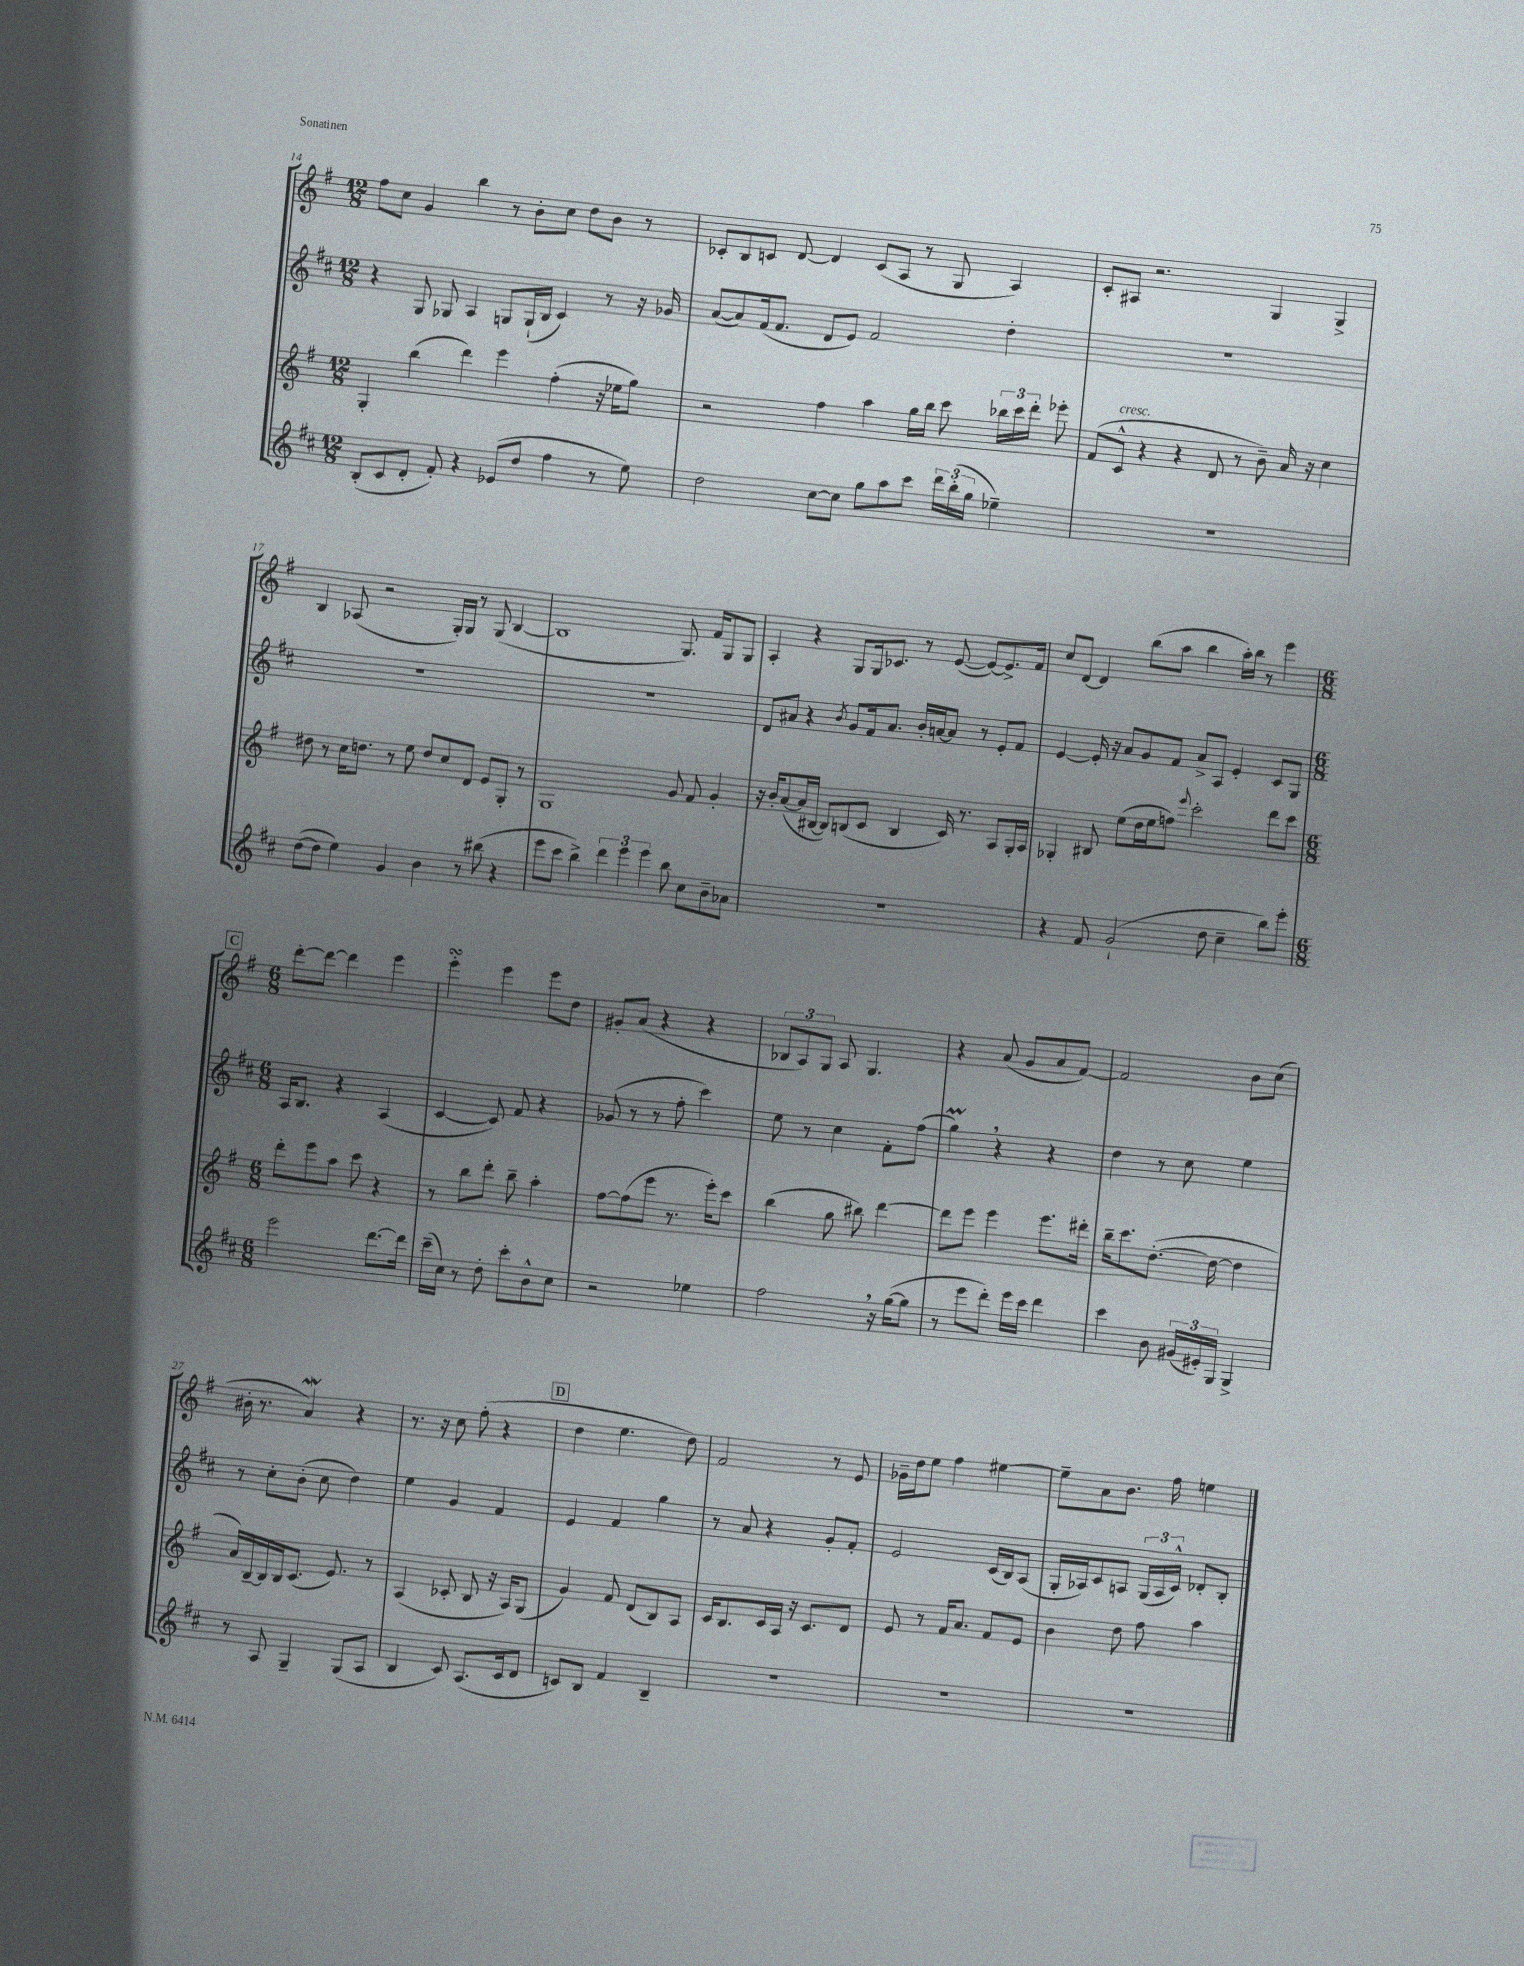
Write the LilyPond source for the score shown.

<<
\new StaffGroup <<
\new Staff = "s0" {
    \clef treble \key g \major \numericTimeSignature \time 12/8
    \autoBeamOff fis''8[ c''8] g'4 b''4 r8 b'8[-. c''8] d''8[ b'8] r8 |
    ces'8[-. b8 c'8] d'8~ d'4 c'8[( a8] r8 g8 a4) |
    c'8[-. ais8] r2. g4 g4-> |
    b4 aes8( r2 g16[-.) g16] r8 g8( b4~ |
    b1 g8.) fis'16[ g8 g8] |
    a4-. r4 g8[ g16 ces'8.] r8 e'8~( e'8[~) e'8.-> fis'16] |
    c''8[ d'8]~ d'4 b''8[( a''8] b''4 a''16[-.) b''16] r8 e'''4 |
    \mark \markup { \box "C" } \numericTimeSignature \time 6/8 d'''8[~-. d'''8]~ d'''4 e'''4 |
    e'''4-.\turn e'''4 e'''8[ d''8] |
    gis'8[-. a'8]( r4 r4 |
    \tuplet 3/2 { bes8[ a8) g8] } a8 g4. |
    r4 a'8( g'8[ a'8 fis'8]~) |
    fis'2 b'8[ c''8]( |
    bis'16-. r8. a'4\mordent) r4 |
    r8. r16 c''8 fis''8-.( r4 |
    \mark \markup { \box "D" } d''4 e''4. d''8) |
    fis'2 r8 e'8 |
    ges'16[-- d''16 e''8] fis''4 eis''4~ |
    eis''8[-- a'8 b'8.] fis''16 e''4 \bar "|." |
}
\new Staff = "s1" {
    \clef treble \key d \major \numericTimeSignature \time 12/8
    \autoBeamOff r4 g8 ges8 a4 g8[ g16-!( b16] cis'4) r8 r16 ges'16 |
    a'8[~( a'8) fis'16( fis'8.] d'8[ e'8]) fis'2 d''4-. |
    R1. |
    R1. |
    R1. |
    d'8[ ais'8] r4 \acciaccatura { b'8 } g'8[ fis'16 ais'8.] b'16[-. a'16~ a'8] r8 e'8[-. fis'8] |
    e'4~ e'16-. r16 a'8[ g'8 fis'8] a'8[-> a8] e'4-. cis'8[ g8] |
    \mark \markup { \box "C" } \numericTimeSignature \time 6/8 a16[ b8.] r4 a4( |
    cis'4~ cis'8) fis'8 r4 |
    ges'8( r8 r8 fis''8-. cis'''4) |
    e''8 r8 cis''4 fis'8[-. fis''8]( |
    g''4\prall) \breathe r4 r4 |
    d''4 r8 cis''8 e''4 |
    r8 cis''8[-. b'8]-.( cis''8 d''4) |
    e''4 g'4 fis'4 |
    \mark \markup { \box "D" } e'4 fis'4 g''4 |
    r8 a'8 r4 g'8[-. fis'8]-. |
    e'2 cis'16[( b16) a8]( |
    g16[-. aes16) cis'8 a8] \tuplet 3/2 { g16[( a16 cis'16]-^) } des'8[-. b8]-. \bar "|." |
}
\new Staff = "s2" {
    \clef treble \key g \major \numericTimeSignature \time 12/8
    \autoBeamOff g4-. b''4( d'''4) e'''4 fis''4-.( r16 ees''16[ g''8]) |
    r2 fis''4 a''4 g''16[ b''16] c'''8 \tuplet 3/2 { bes''16[ c'''16 d'''16]-. } ees'''8-. |
    fis'8[( c'8]-^^\markup { \italic "cresc." } r4 r4 d'8 r8 b'8--) a'16 r16 c''4 |
    dis''8 r8 c''16[ d''8.] r8 e''8 d''8[ c''8 d'8] e'8[ g8]-. r8 |
    g1 g'8 fis'8 g'4-. |
    r16 b'16[-. a'8~( a'16 bis16]~ bis8[) b8( c'8] b4 c'16) r8. a8[ g16-. a16] |
    ges4-. bis8 e''8[( d''16 e''16 f''8]) \appoggiatura { e'''8 } c'''2-. d'''8[ c'''8] |
    \mark \markup { \box "C" } \numericTimeSignature \time 6/8 d'''8[-. e'''8 a''8] c'''8 r4 |
    r8 b''8[ d'''8]-. b''8-- a''4-. |
    fis''8[~ fis''8( e'''8] r8. e'''16[-.) c'''8] |
    b''4( g''8 bis''8) d'''4~ |
    d'''8[ e'''8] e'''4 e'''8.[ dis'''16]-. |
    b''16[-- c'''8. d''8.]~-.( d''16~ d''4 |
    a'16[) b16~-- b16 b16 c'8.]( e'8.) r8 |
    a4( ces'8-. b8 r16 a16[) g8]( |
    \mark \markup { \box "D" } g'4) fis'8 d'8[( b8) a8] |
    c'16[ b8. c'16 a16] r16 c'8.[ d'8] |
    e'8 r8 fis'16[ a'8.] fis'8[ e'8] |
    b'4 d''8 fis''8 a''4 \bar "|." |
}
\new Staff = "s3" {
    \clef treble \key d \major \numericTimeSignature \time 12/8
    \autoBeamOff b8[-.( cis'8 d'8]-. fis'8-.) r4 ees'8[( d''8] fis''4 r8 e''8) |
    d''2 cis''8[~ cis''8] g''8[ a''8 cis'''8] \tuplet 3/2 { d'''16[ b''16-.( g''16] } ees''4--) |
    R1. |
    d''8[~( d''8] e''4) g'4 b'4 r8 bis''8( r4 |
    e'''8[ cis'''8] b''4->) \tuplet 3/2 { d'''4 e'''4 e'''4 } b''8 cis''8[ b'8-- aes'8] |
    R1. |
    r4 fis'8 g'2-!( d''8 cis''4-- b''8[) e'''8]-. |
    \mark \markup { \box "C" } \numericTimeSignature \time 6/8 e'''2 d'''8.[~ d'''16] |
    cis'''16[--( cis''16]) r8 d''8-. cis'''8[-. b'8-^ cis''8] |
    r2 ees''4 |
    fis''2 \breathe r16 g''16[~( g''8] |
    r8 e'''8[ d'''8]-.) e'''16[ cis'''16] d'''4 |
    cis'''4 b'8 \tuplet 3/2 { gis'16[( eis'16-.) g16] } g4-> |
    r8 a8 g4-- g8[( a8] |
    b4 cis'8) a8.[( cis'16 d'8] |
    \mark \markup { \box "D" } c'8[) b8] fis'4 b4-- |
    R2. |
    R2. |
    R2. \bar "|." |
}
>>
>>
\layout { \context { \Score currentBarNumber = #14 } }
